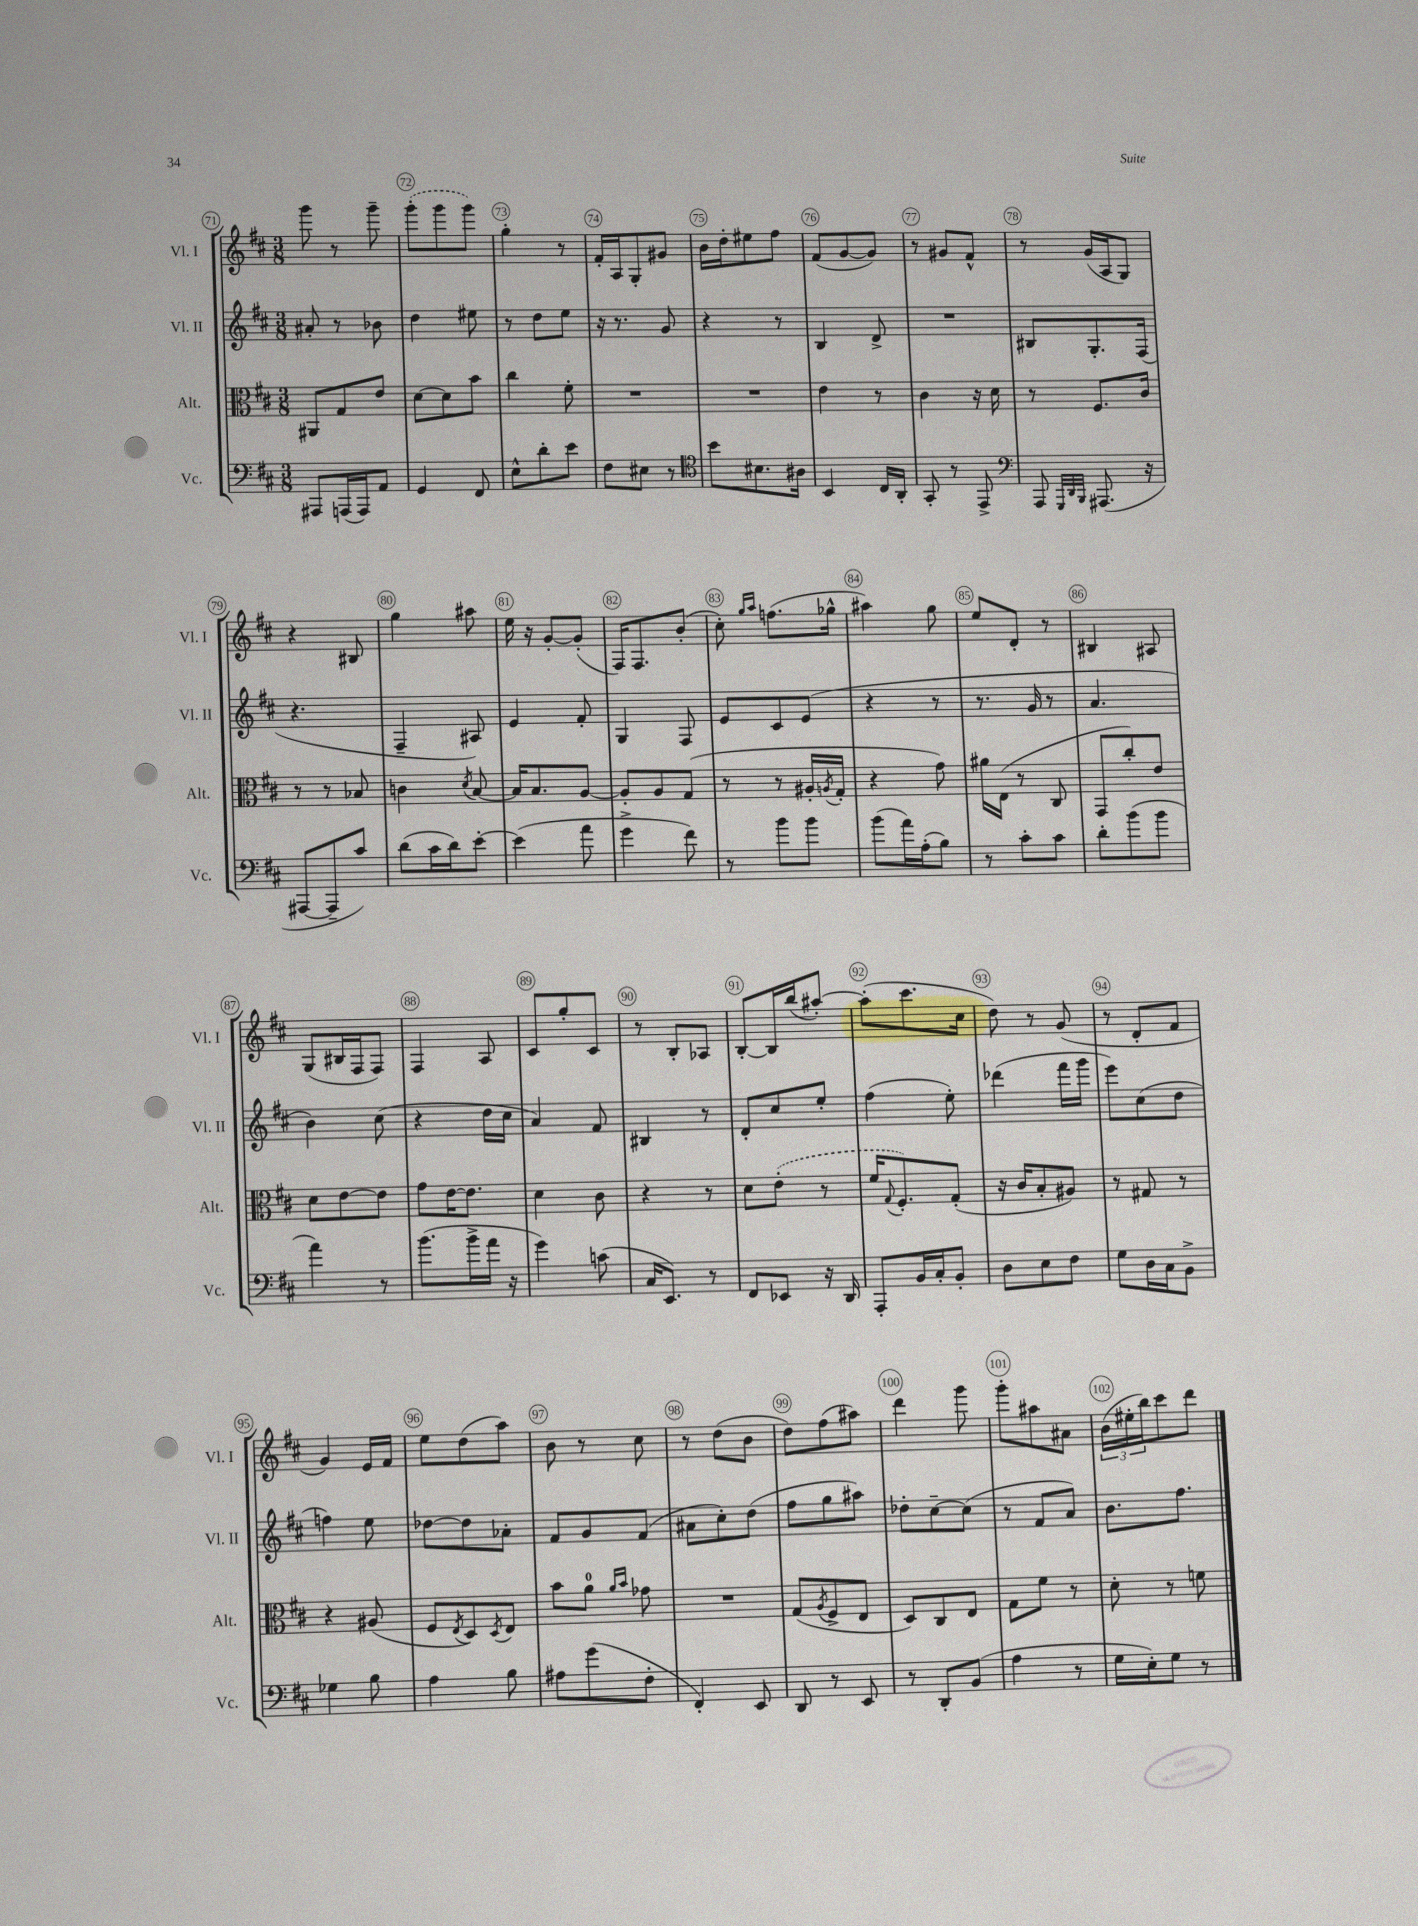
<<
\new StaffGroup <<
\new Staff = "s0" \with { instrumentName = "Vl. I" shortInstrumentName = "Vl. I" } {
    \clef treble \key d \major \numericTimeSignature \time 3/8
    g'''8 r8 g'''8-- |
    \once \slurDashed g'''8-.( g'''8 g'''8) |
    g''4-. r8 |
    fis'16-. a16 g8-. gis'8 |
    b'16 d''16-. eis''8 fis''8 |
    fis'8( g'8~ g'8) |
    r8 gis'8 fis'8-^ |
    r8 g'16( a16 g8) |
    r4 bis8 |
    g''4 ais''8 |
    e''16 r16 g'8~-. g'8-.( |
    fis16) fis8. b'8-.( |
    cis''8-.) \grace { g''16 a''16 } f''8.( ges''16-^ |
    ais''4) g''8 |
    e''8 d'8-. r8 |
    bis4 ais8 |
    g8( bis16 fis16 fis8) |
    fis4 a8 |
    cis'8 g''8-. cis'8 |
    r8 b8-. aes8 |
    b8~-. b16 b''16( ais''8~-.) |
    ais''8-.( cis'''8. cis''16 |
    d''8) r8 g'8( |
    r8 d'8-. fis'8 |
    g'4) e'16 fis'16 |
    e''8 d''8( a''8) |
    b'8 r8 cis''8 |
    r8 d''8( b'8 |
    d''8) fis''8( ais''8) |
    d'''4 g'''8 |
    g'''8-. ais''8 ais'8 |
    \tuplet 3/2 { b'16( eis''16-. b''16) } cis'''8 d'''8 \bar "|." |
}
\new Staff = "s1" \with { instrumentName = "Vl. II" shortInstrumentName = "Vl. II" } {
    \clef treble \key d \major \numericTimeSignature \time 3/8
    ais'8-. r8 bes'8 |
    d''4 eis''8 |
    r8 d''8 e''8 |
    r16 r8. g'8 |
    r4 r8 |
    b4 d'8-> |
    R4. |
    bis8 g8.-. fis16( |
    r4. |
    fis4-- ais8) |
    e'4 fis'8-. |
    g4 fis8 |
    e'8 cis'8 e'8( |
    r4 r8 |
    r8. g'16 r8 |
    a'4. |
    b'4) cis''8( |
    r4 d''16 cis''16 |
    a'4) fis'8 |
    bis4 r8 |
    d'8-. cis''8 e''8-. |
    fis''4( e''8-.) |
    des'''4( fis'''16 g'''16 |
    e'''8) cis''8( d''8 |
    f''4) e''8 |
    des''8~ des''8 aes'8-. |
    fis'8 g'8 fis'8( |
    ais'8 cis''8-.) d''8( |
    fis''8 g''8 ais''8) |
    des''8-. cis''8~-- cis''8( |
    r8 fis'8 a'8) |
    b'8. fis''8. \bar "|." |
}
\new Staff = "s2" \with { instrumentName = "Alt." shortInstrumentName = "Alt." } {
    \clef alto \key d \major \numericTimeSignature \time 3/8
    ais,8 g8 e'8 |
    d'8~ d'8 b'8 |
    cis''4 fis'8-. |
    R4. |
    R4. |
    e'4 r8 |
    cis'4 r16 d'16 |
    r8 fis8. cis'16 |
    r8 r8 bes8 |
    c'4 \acciaccatura { d'8 } b8~ |
    b16 b8. a8~ |
    a8-. a8 g8( |
    r8 r8 ais16-. \acciaccatura { a8 } g16-. |
    r4 g'8) |
    ais'16 e16( r8 cis8 |
    g,8 cis''8-.) e'8 |
    d'8 e'8~ e'8 |
    g'8 e'16~ e'8. |
    d'4 cis'8 |
    r4 r8 |
    d'8 \once \slurDashed e'8-.( r8 |
    fis'16 \appoggiatura { g8 } fis8.-.) g8-.( |
    r16 cis'16 b8-. ais8) |
    r8 gis8 r8 |
    r4 ais8( |
    fis8 \acciaccatura { e8 } d8) \acciaccatura { d8 } e8 |
    b'8 a'8-0 \grace { a'16 b'16 } ges'8 |
    R4. |
    g8( \acciaccatura { a8 } fis8-> e8 |
    d8) cis8 e8 |
    g8 fis'8 r8 |
    d'8-. r8 f'8 \bar "|." |
}
\new Staff = "s3" \with { instrumentName = "Vc." shortInstrumentName = "Vc." } {
    \clef bass \key d \major \numericTimeSignature \time 3/8
    ais,,8 a,,16( a,,16) a,8 |
    g,4 fis,8 |
    e8-^ d'8-. e'8 |
    fis8 eis8 r8 |
    \clef tenor b'8 bis8. ais16 |
    b,4 cis16 a,16-. |
    g,8-. r8 e,8-> |
    \clef bass a,,8 \grace { g,,32 d,32 b,,32 } ais,,8.( r16 |
    ais,,8~ ais,,8-- cis'8) |
    d'8( cis'16 d'16) e'8~-. |
    e'4( a'8 |
    g'4-> fis'8) |
    r8 b'8 b'8 |
    b'8( a'16) a16-.( b8) |
    r8 cis'8-. cis'8 |
    d'8-. b'8( b'8 |
    a'4) r8 |
    b'8.( b'16-> a'16 r16 |
    g'4) c'8( |
    cis16 e,8.) r8 |
    fis,8 ees,8 r16 d,16 |
    a,,8-. b,16 cis16-. b,8-. |
    d8 e8 fis8 |
    g8 d16 cis16 b,8-> |
    ges4 b8 |
    a4 b8 |
    ais8 g'8( fis8-. |
    fis,4-.) e,8 |
    d,8 r8 e,8 |
    r8 d,8-. b,8( |
    a4 r8 |
    g16 e16-.) g8 r8 \bar "|." |
}
>>
>>
\layout { \context { \Score currentBarNumber = #71 \override BarNumber.break-visibility = ##(#f #t #t) barNumberVisibility = #all-bar-numbers-visible \override BarNumber.stencil = #(make-stencil-circler 0.1 0.3 ly:text-interface::print) } }
